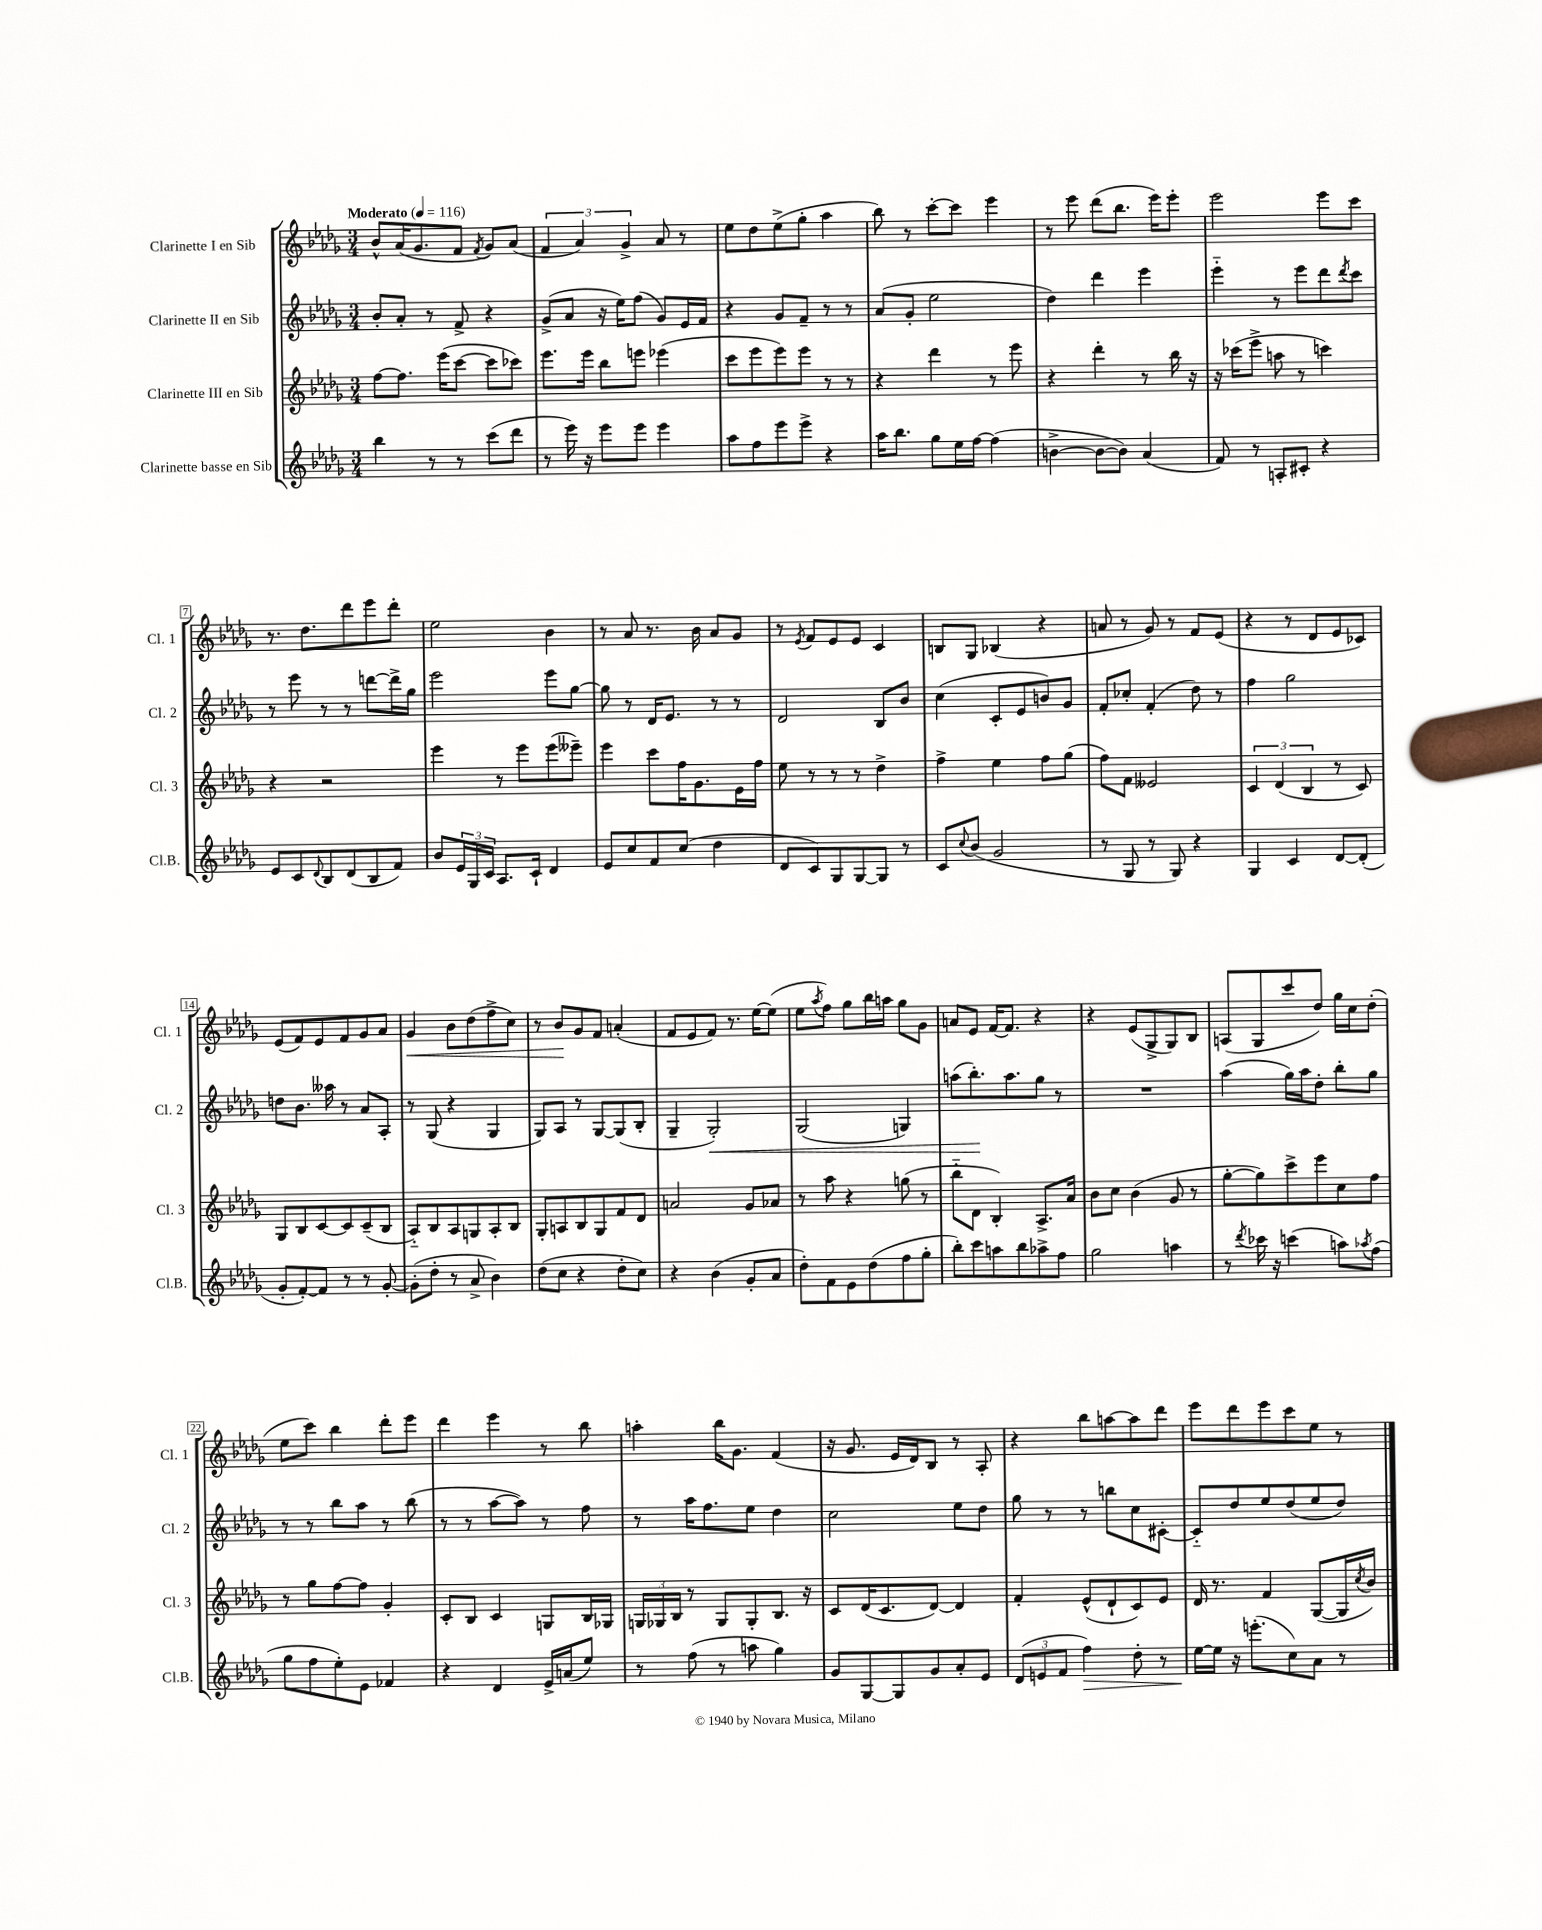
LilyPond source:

<<
\new StaffGroup <<
\new Staff = "s0" \with { instrumentName = "Clarinette I en Sib" shortInstrumentName = "Cl. 1" } {
    \clef treble \key des \major \numericTimeSignature \time 3/4 \tempo "Moderato" 4 = 116
    bes'8-^ aes'16( ges'8. f'8 \acciaccatura { f'8 } ges'8) aes'8( |
    \tuplet 3/2 { f'4 aes'4) ges'4-> } aes'8 r8 |
    ees''8 des''8 ees''8->( ges''8-. aes''4 |
    bes''8) r8 c'''8~-. c'''8 ees'''4 |
    r8 ees'''8 des'''8( bes''8. ees'''16) ees'''8-. |
    ees'''2 ees'''8 c'''8 |
    r8. des''8. des'''8 ees'''8 des'''8-. |
    ees''2 bes'4 |
    r8 aes'8 r8. bes'16 aes'8 ges'8 |
    r8 \acciaccatura { ees'8 } f'8 ees'8 ees'8 c'4 |
    b8 ges8 bes4( r4 |
    a'8 r8 ges'8) r8 f'8 ees'8( |
    r4 r8 des'8 ees'8 ces'8) |
    ees'8( f'8) ees'8 f'8 ges'8 aes'8 |
    ges'4\< bes'8 des''8( f''8-> c''8) |
    r8 bes'8\! ges'8 f'8 a'4-.( |
    f'8 ees'8 f'8) r8. ees''16~ ees''8( |
    ees''8 \acciaccatura { aes''8 } f''8) ges''8 bes''16 a''16 ges''8 ges'8 |
    a'8 ees'8 f'16~ f'8. r4 |
    r4 ees'8( ges8-> ges8) bes8 |
    a8( ges8 c'''8 des''8) ges''16 c''16 des''8-.( |
    ees''8 c'''8) bes''4 des'''8-. ees'''8 |
    des'''4 ees'''4 r8 bes''8 |
    a''4-. bes''16 ges'8. f'4( |
    r16 ges'8. ees'16 des'16) bes8 r8 aes8-. |
    r4 bes''8 a''8~ a''8 des'''8 |
    ees'''8 des'''8 ees'''8 c'''8 ees''8 r8 \bar "|." |
}
\new Staff = "s1" \with { instrumentName = "Clarinette II en Sib" shortInstrumentName = "Cl. 2" } {
    \clef treble \key des \major \numericTimeSignature \time 3/4
    bes'8-. aes'8-. r8 f'8-> r4 |
    ges'8->( aes'8 r16 ees''16) f''8( ges'8) ees'16 f'16 |
    r4 ges'8 f'8-- r8 r8 |
    aes'8( ges'8-. ees''2 |
    des''4) des'''4 ees'''4 |
    ees'''4-_ r8 ees'''8 des'''8 \acciaccatura { des'''8 } c'''8 |
    r8 ees'''8 r8 r8 d'''8~ d'''16-> ges''16 |
    ees'''2 ees'''8 ges''8~ |
    ges''8 r8 des'16 ees'8. r8 r8 |
    des'2 bes8 bes'8 |
    c''4( c'8-. ees'8 b'8) ges'8 |
    f'8-. ces''8-. f'4-.( des''8) r8 |
    f''4 ges''2 |
    d''8 bes'8. aeses''16 r8 aes'8 aes8-. |
    r8 ges8( r4 ges4 |
    ges8) aes8 r8 ges8~ ges8( bes8-. |
    ges4-- ges2-.\<) |
    ges2( g4) |
    a''8( bes''8.-.\!) a''8. ges''8 r8 |
    R2. |
    aes''4( ges''16) aes''16 des''8-. bes''8-. ges''8 |
    r8 r8 bes''8 aes''8 r8 bes''8( |
    r8 r8 aes''8~ aes''8) r8 f''8 |
    r8 aes''16 f''8. ees''8 des''4 |
    c''2 ees''8 des''8 |
    ges''8 r8 r8 b''8 c''8 cis'8~-. |
    cis'8-_ des''8 ees''8 des''8( ees''8 des''8) \bar "|." |
}
\new Staff = "s2" \with { instrumentName = "Clarinette III en Sib" shortInstrumentName = "Cl. 3" } {
    \clef treble \key des \major \numericTimeSignature \time 3/4
    f''8~ f''8. ees'''16( c'''8~ c'''8 ces'''8) |
    ees'''8. ees'''16 bes''8 e'''8 ees'''4( |
    c'''8 ees'''8 ees'''8) ees'''8 r8 r8 |
    r4 des'''4 r8 ees'''8 |
    r4 des'''4-. r8 bes''16 r16 |
    r16 ces'''16( ees'''8-> a''8 r8 c'''4) |
    r4 r2 |
    ees'''4 r8 ees'''8 ees'''8( eeses'''8--) |
    ees'''4 c'''8 f''16 ges'8. ees'16 f''16 |
    ees''8 r8 r8 r8 des''4-> |
    f''4-> ees''4 f''8 ges''8( |
    f''8) f'8 eeses'2 |
    \tuplet 3/2 { c'4 des'4( bes4 } r8 c'8) |
    ges8 bes8 c'8~ c'8 c'8--( bes8 |
    aes8-_) bes8 aes8 g8 aes8-. bes8 |
    ges8-. a8 bes8 ges8 f'8 des'8 |
    a'2 ges'8 aes'8 |
    r8 aes''8 r4 g''8( r8 |
    bes''8-_ des'8 bes4-.) aes8.-> aes'16 |
    bes'8 c''8 bes'4( ges'8 r8 |
    ges''8~-. ges''8) c'''8-> ees'''8 c''8 f''8 |
    r8 ges''8 f''8~ f''8 ges'4-. |
    c'8-. bes8 c'4 g8 bes16 ges16 |
    \tuplet 3/2 { g16 ges16 bes16 } r8 ges8 ges8-. bes8. r16 |
    c'8 des'16( c'8. des'8~) des'4 |
    f'4-. ees'8-^( des'8-! c'8) ees'8 |
    des'16 r8. f'4 ges8~( ges16 \acciaccatura { c''8 } bes'16) \bar "|." |
}
\new Staff = "s3" \with { instrumentName = "Clarinette basse en Sib" shortInstrumentName = "Cl.B." } {
    \clef treble \key des \major \numericTimeSignature \time 3/4
    bes''4 r8 r8 c'''8( des'''8 |
    r8 ees'''16) r16 ees'''8 ees'''8 ees'''4 |
    aes''8 f''8 ees'''8 ees'''8-> r4 |
    aes''16 bes''8. ges''8 ees''16 f''16~ f''4( |
    b'4~-> b'8~ b'8) aes'4( |
    f'8) r8 a8-. cis'8-. r4 |
    ees'8 c'8 \appoggiatura { des'8 } bes8 des'8( bes8 f'8) |
    bes'8 \tuplet 3/2 { ees'16 ges16 c'16 } aes8. c'16-! des'4 |
    ees'8 c''8 f'8 c''8( des''4 |
    des'8 c'8) ges8 ges8~ ges8 r8 |
    c'8 \appoggiatura { c''8 } bes'8( ges'2 |
    r8 ges8 r8 ges8) r4 |
    ges4 c'4 des'8~ des'8-.( |
    ges'8-. f'8~-.) f'8 r8 r8 ges'8~-. |
    ges'8-.( des''8-. r8 aes'8-> bes'4) |
    des''8( c''8 r4 des''8-. c''8) |
    r4 bes'4( ges'8-. aes'8 |
    des''8-.) f'8 ees'8 des''8( f''8 ges''8-. |
    bes''8-.) c'''8 a''8 bes''8 aes''8-> f''8 |
    ges''2 a''4 |
    r8 \acciaccatura { des'''8 } ces'''16 r16 c'''4( a''8) \acciaccatura { aes''8 } f''8( |
    ges''8 f''8 ees''8-.) ees'8 fes'4 |
    r4 des'4 ees'16-> a'16( ees''8) |
    r8 f''8( r8 a''8 ges''4) |
    ges'8 ges8~ ges8 ges'8 aes'8-. ees'8 |
    \tuplet 3/2 { des'8( e'8 f'8 } f''4\>) des''8-. r8 |
    ees''16~\! ees''16 r16 e'''8.-.( c''8) aes'8 r8 \bar "|." |
}
>>
>>
\layout { \context { \Score \override BarNumber.stencil = #(make-stencil-boxer 0.1 0.3 ly:text-interface::print) } }
